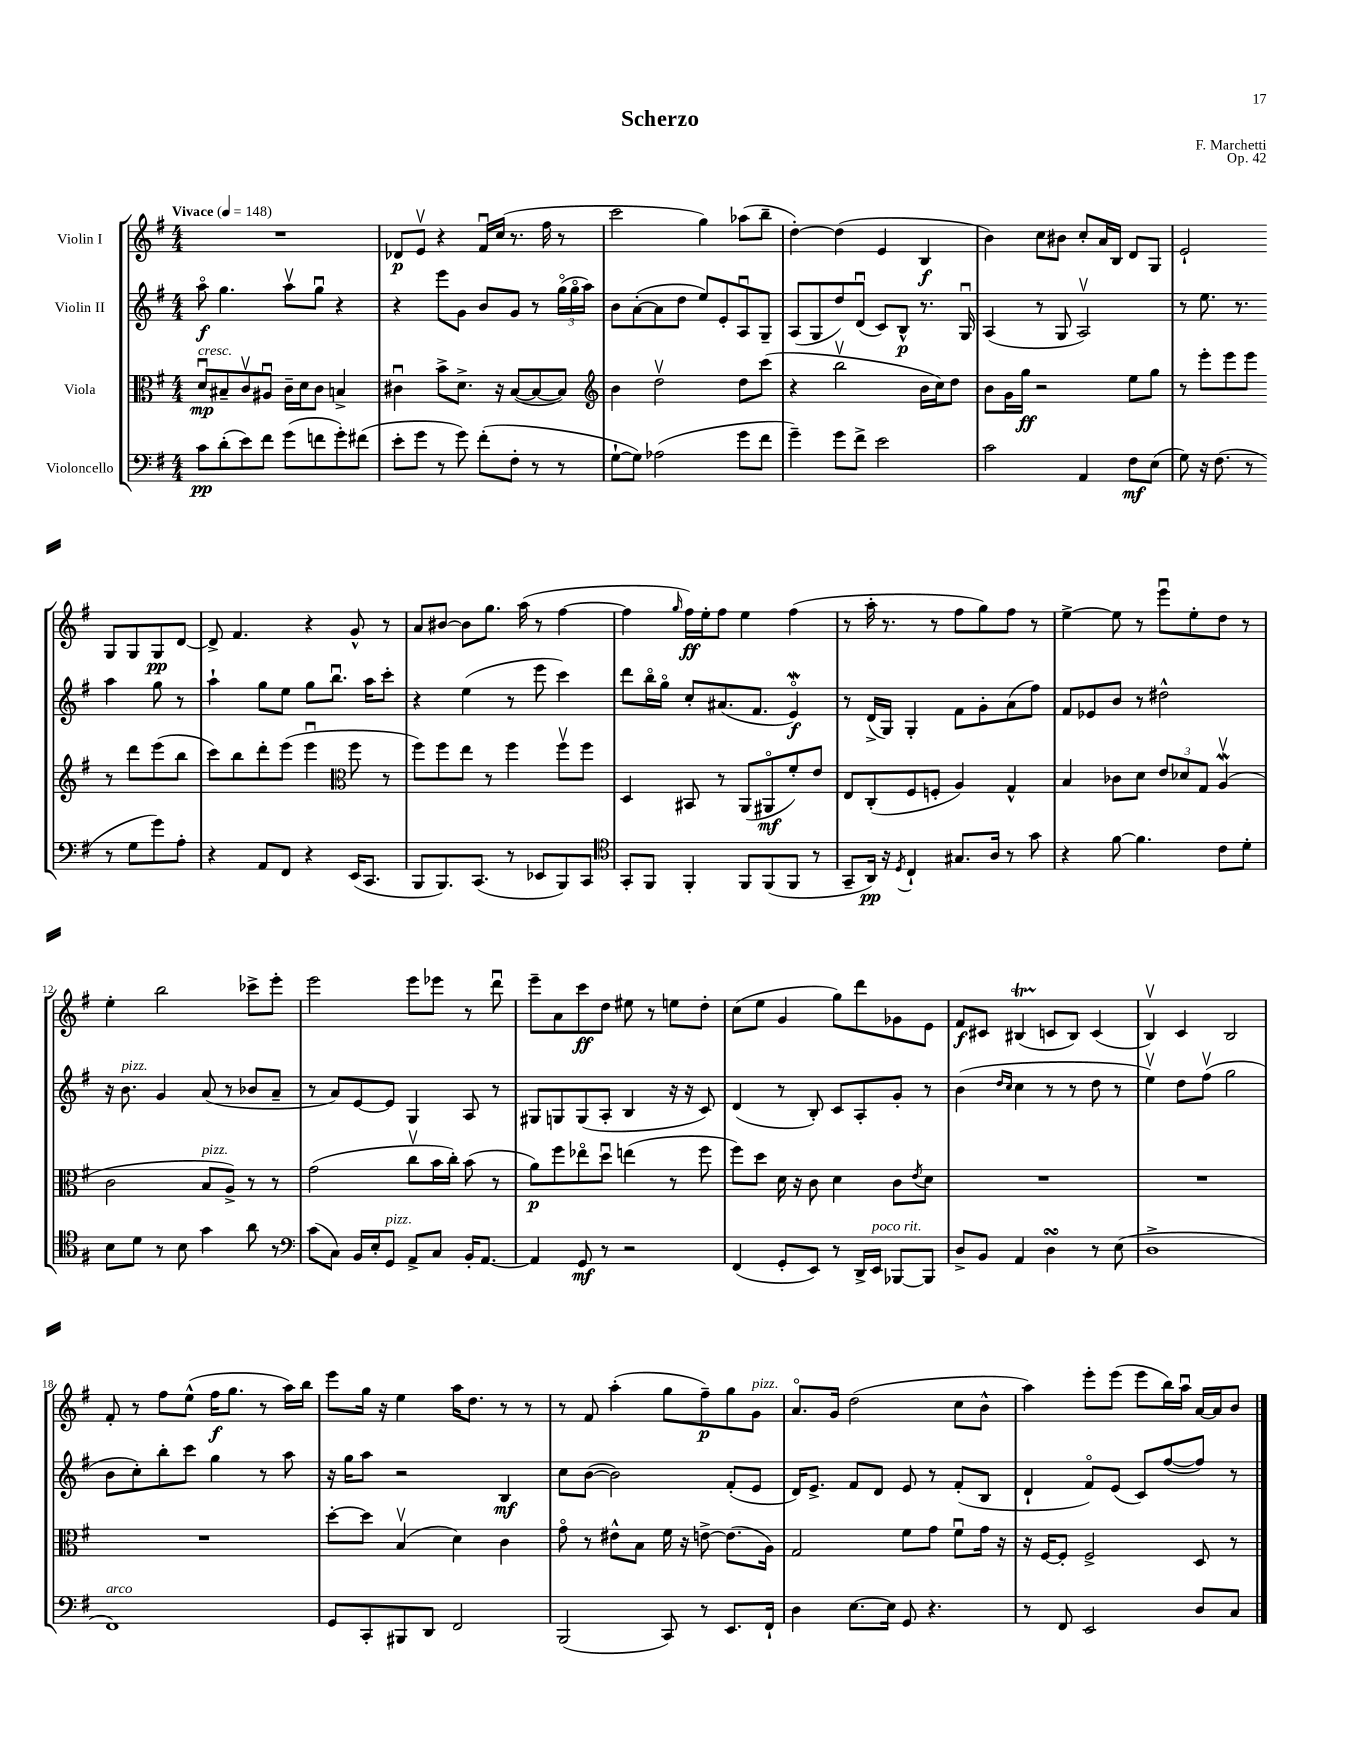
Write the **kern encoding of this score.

**kern	**kern	**kern	**kern
*staff4	*staff3	*staff2	*staff1
*clefF4	*clefC3	*clefG2	*clefG2
*k[f#]	*k[f#]	*k[f#]	*k[f#]
*M4/4	*M4/4	*M4/4	*M4/4
*MM148	*MM148	*MM148	*MM148
8c	8du	8aao	1r
(8d'	8B#~	4.gg	.
8e)	8cv	.	.
8f#	8A#u	.	.
(8g	16c~	8aav	.
.	16d	.	.
8f	8c	8ggu	.
8g')	4B^	4r	.
(8f#	.	.	.
=	=	=	=
8e'	4c#u	4r	8d-
8g	.	.	8ev
8r	8b^	8eee	4r
8g)	8.d^	8g	.
(8f#'	.	8b	16f#u
.	16r	.	(16cc
8F#'	([8B	8g	8.r
8r	8B_	8r	.
.	.	.	16ff#
8r	8B])	(24ggo	8r
.	.	24ggo	.
.	.	24aa)	.
=	=	=	=
*	*clefG2	*	*
[8G`	4b	8b	2ccc
8G])	.	([8a'	.
(2A-	2ddv	8a]	.
.	.	8dd	.
.	.	8ee)	4gg)
.	.	8e'	.
8g	8dd	8Au	(8aa-
8f#	(8ccc	8G~	8bb~
=	=	=	=
4g~)	4r	(8A	[4dd')
.	.	8G	.
8g	2bbv	8dd)	(4dd]
8f#^	.	(8du	.
2e	.	8c)	4e
.	.	8B^^	.
.	16b	8.r	4B
.	16cc)	.	.
.	8dd	.	.
.	.	16Gu	.
=	=	=	=
2c	8b	(4A	4b)
.	16g	.	.
.	16gg	.	.
.	2r	8r	8cc
.	.	8G	8b#
4AA	.	2Av)	8cc'
.	.	.	16a
.	.	.	16B
8F#	8ee	.	8d
(8E	8gg	.	8G
=	=	=	=
8G)	8r	8r	2e`
16r	8eee'	8.ee	.
(8.F#	.	.	.
.	8eee	.	.
.	.	8.r	.
8r	8eee	.	.
8r	8r	4aa	8G
8G	8ddd	.	8G
8g)	(8eee	8gg	8G
8A'	8bb	8r	[8d
=	=	=	=
4r	8ccc)	4aa`	8d^]
.	8bb	.	4.f#
8AA	8ddd'	8gg	.
8FF#	(8eee	8ee	.
4r	4eeeu	8gg	4r
.	.	8.bbu	.
*	*clefC3	*	*
(16EE	8ff#	.	8g^^
8.CC	.	16aa	.
.	8r	8ccc'	8r
=	=	=	=
8BBB	8ff#)	4r	8a
8.BBB)	8ff#	.	[8b#
.	8ee	(4ee	8b#]
(8.CC	.	.	.
.	8r	.	8.gg
8r	4ff#	8r	.
.	.	.	(16aa
8EE-	.	8eee	8r
8BBB)	8ff#v	4ccc)	[4ff#
8CC	8ff#	.	.
=	=	=	=
*clefC4	*	*	*
8GG'	4D	8ddd	4ff#]
8FF#	.	16bbo	.
.	.	16ggo	.
.	.	.	16qqgg
4FF#'	8BB#	8cc'	16ff#)
.	.	.	16ee'
.	8r	(8.a#	8ff#
8FF#	(8AA	.	4ee
.	.	8.f#	.
(8FF#	8AA#o	.	.
8FF#	8f#')	4eo)	(4ff#
8r	8e	.	.
=	=	=	=
8GG~	8E	8r	8r
16AA)	(8C'	(16d^	16aa'
16r	.	16G)	8.r
8qD	.	.	.
4C`	8F#	4G'	.
.	8F'	.	8r
8.G#	4A)	8f#	8ff#
.	.	8g'	8gg)
16A	.	.	.
8r	4G^^	(8a	8ff#
8g	.	8ff#)	8r
=	=	=	=
4r	4B	8f#	[4ee^
.	.	8e-	.
[8f#	8c-	8b	8ee]
4.f#]	8d	8r	8r
.	12e	2dd#^^	8eeeu
.	12d-	.	.
.	.	.	8ee'
.	12G	.	.
8c	(4Av	.	8dd
8d'	.	.	8r
=	=	=	=
8B	2c	16r	4ee'
.	.	8.b	.
8d	.	.	.
8r	.	4g	2bb
8B	.	.	.
4g	8B	(8a	.
.	8A^)	8r	.
8a	8r	8b-	8ccc-^
8r	8r	8a~	8eee'
=	=	=	=
*clefF4	*	*	*
(8c	(2g	8r	2eee
8C)	.	8a)	.
16BB	.	[8e	.
16E'	.	.	.
8GG	.	8e]	.
8AA^	8ccv	4G	8eee
8C	16b	.	8eee-
.	16cc')	.	.
16BB'	(8b	8A	8r
[8.AA	.	.	.
.	8r	8r	8dddu
=	=	=	=
4AA]	8a)	8G#	8eee~
.	8ff#	8G	8a
8GG	8ee-o	(8G	8ccc
8r	8ddu	8A'	8dd
2r	(4ee	4B	8ee#
.	.	.	8r
.	8r	16r	8ee
.	.	16r	.
.	8ff#	8c)	8dd'
=	=	=	=
(4FF#	8ff#)	(4d	(8cc
.	8dd	.	8ee
8GG'	16d	8r	4g
.	16r	.	.
8EE)	8c	8B')	.
8r	4d	8c	8gg)
16DD^	.	8A'	8ddd
16EE	.	.	.
[8BBB-	8c	8g'	8g-
.	8qe	.	.
8BBB-]	8d	8r	8e
=	=	=	=
8D^	1r	(4b	8f#
8BB	.	.	8c#
.	.	16qqdd	.
.	.	16qqcc	.
4AA	.	4cc	(4B#
4D	.	8r	8c
.	.	8r	8B#)
8r	.	8dd	(4c
(8E	.	8r	.
=	=	=	=
1D^	1r	4eev)	4Bv)
.	.	8dd	4c
.	.	(8ff#v	.
.	.	2gg	2B
=	=	=	=
1FF#)	1r	8b	8f#'
.	.	8cc')	8r
.	.	8bb'	8ff#
.	.	8ccc	(8ee^^
.	.	4gg	16ff#
.	.	.	8.gg
.	.	8r	8r
.	.	8aa	16aa)
.	.	.	16bb
=	=	=	=
8GG	[8dd'	16r	8eee
.	.	16gg	.
8CC'	8dd]	8aa	16gg
.	.	.	16r
8BBB#	(4Bv	2r	4ee
8DD	.	.	.
2FF#	4d)	.	16aa
.	.	.	8.dd
.	4c	4B	8r
.	.	.	8r
=	=	=	=
(2BBB	8go	8cc	8r
.	8r	([8b	8f#
.	8e#^^	2b])	(4aa'
.	8B	.	.
8CC)	16f#	.	8gg
.	16r	.	.
8r	[8e^	.	8ff#~)
8.EE	(8.e]	(8f#'	8gg
.	.	8e	8g
16FF#`	16A)	.	.
=	=	=	=
4D	2G	16d)	8.ao
.	.	8.e^	.
.	.	.	16g
[8.E	.	8f#	(2dd
.	.	8d	.
16E]	.	.	.
8GG	8f#	8e	.
4.r	8g	8r	.
.	8f#u	(8f#'	8cc
.	16g	8B	8b^^
.	16r	.	.
=	=	=	=
8r	16r	4d`	4aa)
.	[16F#	.	.
8FF#	8F#']	.	.
2EE	2F#^	8f#o)	8eee'
.	.	(8e	(8eee
.	.	8c)	8eee
.	.	([8ff#	16bb)
.	.	.	16aau
8D	8D	8ff#])	[16a
.	.	.	16a]
8C	8r	8r	8b
==	==	==	==
*-	*-	*-	*-
